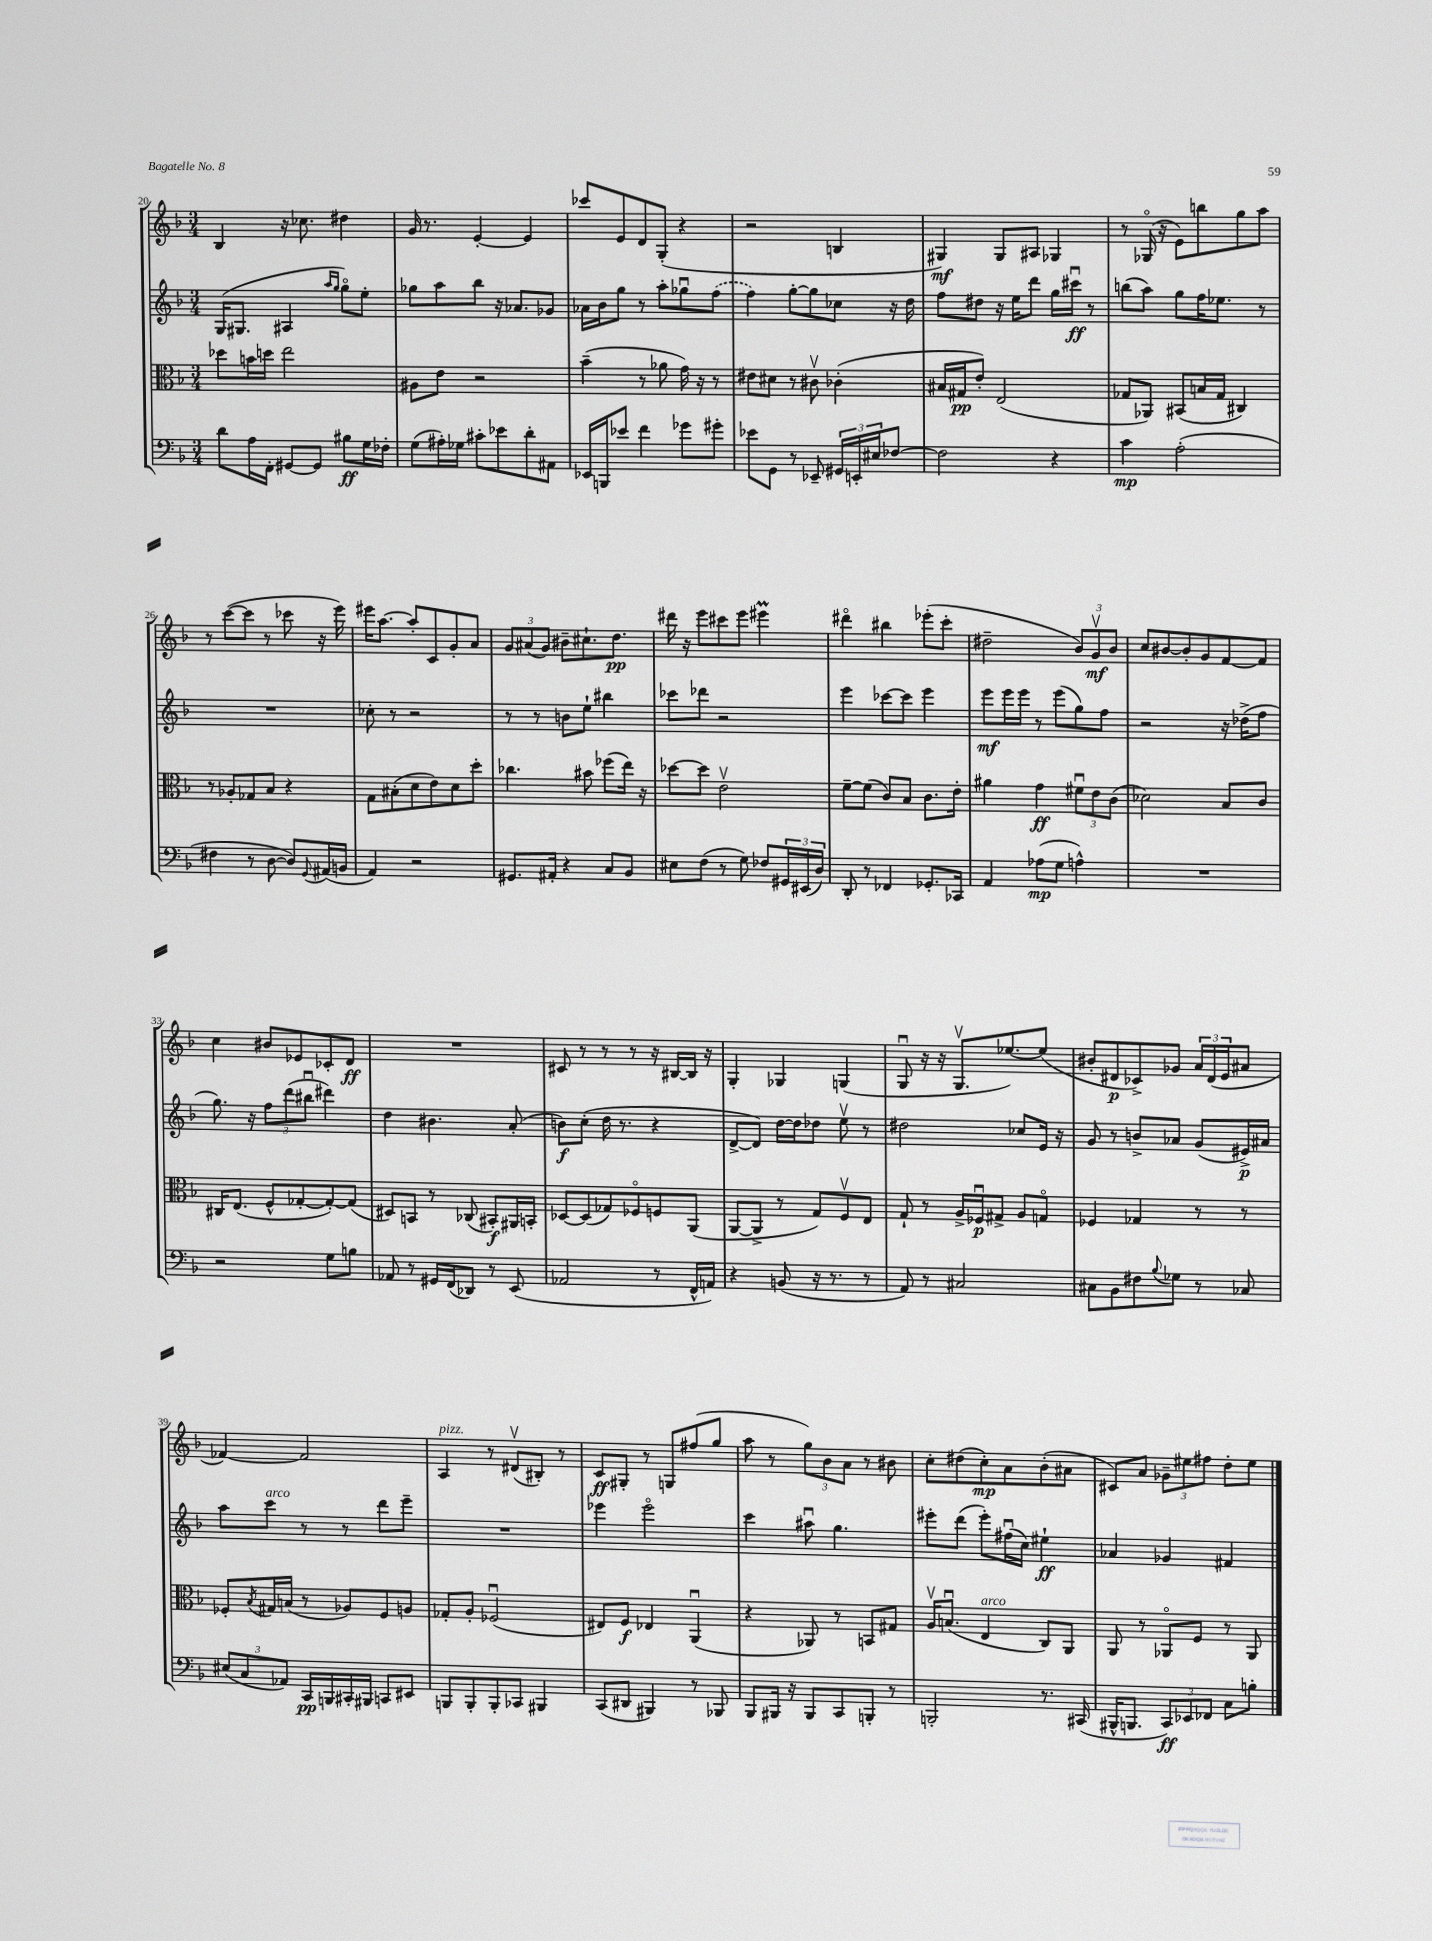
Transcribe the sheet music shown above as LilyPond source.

<<
\new StaffGroup <<
\new Staff = "s0" {
    \clef treble \key f \major \numericTimeSignature \time 3/4
    bes4 r16 ces''8. dis''4 |
    g'16 r8. e'4~-. e'4 |
    ces'''8 e'8 d'8 g8-.( r4 |
    r2 b4 |
    gis4\mf) gis8 ais8 ges4 |
    r8 ges16\flageolet( r16 e'8) b''8 g''8 a''8 |
    r8 c'''8~( c'''8 r8 ces'''8 r16 e'''16) |
    eis'''16 a''8.~ a''8-. c'8 g'8-. a'8 |
    \tuplet 3/2 { g'8 ais'8( g'8) } bis'8-- cis''8.-! d''8.\pp |
    dis'''16 r16 e'''8 cis'''8 e'''8 eis'''4\prall |
    dis'''4\flageolet bis''4 ees'''8-.( c'''8-. |
    dis''2-- \tuplet 3/2 { bes'8) g'8\upbow\mf bes'8 } |
    c''8 bis'8~ bis'8-. g'8 f'8~ f'8 |
    c''4 bis'8 ees'8 ces'8-. d'8\ff |
    R2. |
    cis'8 r8 r8 r8 r16 bis16~ bis16 r16 |
    g4-. ges4 g4( |
    g8\downbow r16 r16 g8.\upbow ees''8.~) ees''8( |
    bis'8-. dis'8\p ces'8->) ges'8 \tuplet 3/2 { a'16 dis'16( e'16 } ais'8 |
    fes'4~) fes'2 |
    a4^\markup { \italic "pizz." } r8 dis'8\upbow( bis8-.) r8 |
    c'8\ff gis8-. r8 g8 fis''8( g''8 |
    a''8 r8 \tuplet 3/2 { g''8) bes'8 a'8 } r8 bis'8 |
    c''8-. dis''8( c''8-.\mp) a'8 bes'8-.( ais'8 |
    cis'8) a'8 \tuplet 3/2 { ges'8-- eis''8 fis''8 } d''8-. eis''8 \bar "|." |
}
\new Staff = "s1" {
    \clef treble \key f \major \numericTimeSignature \time 3/4
    g16( gis8. ais4 \grace { a''16 g''16 } g''8\flageolet) e''8-. |
    ges''8 a''8 bes''8 r16 aes'8. ges'8 |
    aes'16 bes'16 g''8 r8 a''8-. ges''8\downbow \once \slurDashed f''8( |
    f''4) g''8~-. g''8 ces''8 r16 d''16 |
    f''8 dis''8 r16 e''16 d'''8 g''16 cis'''16\downbow\ff r8 |
    b''8( a''8) g''8 f''16 ees''8. r8 |
    R2. |
    ces''8-. r8 r2 |
    r8 r8 b'8 e''8-! bis''4 |
    ces'''8 des'''8 r2 |
    e'''4 ces'''8~ ces'''8 e'''4 |
    e'''8\mf e'''16 e'''16 r8 e'''8( g''8) f''8 |
    r2 r16 des''16->( f''8 |
    g''8.) r16 \tuplet 3/2 { f''8 d'''8( bis''8\downbow } dis'''4) |
    d''4 bis'4. a'8-.( |
    b'8\f) c''8-.( d''16 r8. r4 |
    d'8~-> d'8) d''16~ d''16 des''8 e''8\upbow r8 |
    dis''2 ces''8 e'16 r16 |
    g'8 r8 b'8-> aes'8 g'8( eis'16->\p) ais'16 |
    a''8 c'''8^\markup { \italic "arco" } r8 r8 d'''8 e'''8-- |
    R2. |
    ees'''4 ees'''2\flageolet |
    c'''4 ais''8\downbow g''4. |
    eis'''8-. d'''8( eis'''8-.) fis''16\downbow( c''16) eis''4-!\ff |
    aes'4 ges'4 fis'4 \bar "|." |
}
\new Staff = "s2" {
    \clef alto \key f \major \numericTimeSignature \time 3/4
    des''8 b'16 d''16 e''2 |
    ais8 e'8 r2 |
    bes'4--( r8 aes'8 g'16) r16 r8 |
    eis'8 dis'8 r8 cis'8\upbow ces'4-.( |
    bis16 gis16\pp e'8-.) e2( |
    ges8 aes,8) bis,8( b16 ges16 cis4) |
    r8 aes8-. ges8 bes8 r4 |
    g8 bis8-.( d'8 e'8) d'8 d''8-. |
    ces''4. bis'8 fes''8( e''16) r16 |
    des''8~ des''8 e'2\upbow |
    f'8~-- f'8( c'8) bes8 c'8. e'16-. |
    ais'4 g'4\ff \tuplet 3/2 { fis'8\downbow e'8 c'8( } |
    des'2) bes8 c'8 |
    cis16 e8.( f8-^ ges8~-. ges8~-.) ges8( |
    dis8) b,8 r8 ces8( bis,8-.\f) ais,16 b,16-. |
    des8~ des8( ges8) fes8\flageolet f8 a,8( |
    a,8~ a,8-> r8 g8) f8\upbow e8 |
    g8-! r8 a16-> fes16\downbow\p gis8-> a8 g8\flageolet |
    fes4 ges4 r8 r8 |
    fes8-. \acciaccatura { bes8 } gis16 b16( r8 aes8) fes8 a8 |
    ges8-. a8-. fes2\downbow( |
    eis8) f8\f ees4 a,4\downbow( |
    r4 aes,8) r8 b,8 gis8 |
    a16\upbow b8.\downbow( e4^\markup { \italic "arco" } c8) a,8 |
    a,8 r8 aes,8\flageolet f8 r8 aes,8 \bar "|." |
}
\new Staff = "s3" {
    \clef bass \key f \major \numericTimeSignature \time 3/4
    d'8 a16 f,16-. gis,8~ gis,8 bis8\ff g16 fes16-. |
    g8( ais16-.) ges16 cis'8-. ees'8 d'8-. ais,8 |
    ees,16 b,,16 ees'8 f'4 ges'8 gis'8-. |
    ees'8 g,8 r8 ees,8-- \tuplet 3/2 { gis,16 e,16-. eis16 } fes8~ |
    fes2 r4 |
    c'4\mp a2-.( |
    fis4 r8 d8~ d8) \appoggiatura { g,8 } ais,16( b,16 |
    a,4) r2 |
    gis,8. ais,16-. r4 c8 bes,8 |
    eis8 f8( r8 g8) fes8 \tuplet 3/2 { gis,16 eis,16( d16) } |
    d,8-. r8 fes,4 ges,8.-. ces,16 |
    a,4 aes8\mp( g8 a4-^) |
    R2. |
    r2 g8 b8 |
    aes,8 r8 gis,16 f,16( des,8) r8 e,8( |
    aes,2 r8 f,16-^ a,16) |
    r4 b,8( r16 r8. r8 |
    a,8) r8 cis2 |
    cis8 bes,8 fis8 \appoggiatura { bes8 } ges8 r8 ces8 |
    \tuplet 3/2 { eis8( c8 aes,8) } c,16\pp b,,16 cis,16-. bis,,16 c,8 eis,8 |
    b,,8 b,,8-. b,,8-. ces,8 bis,,4 |
    c,8( dis,8 bis,,4) r8 bes,,8 |
    bes,,8 bis,,16 r16 bis,,8 c,8 b,,8-. r8 |
    b,,2-. r8. cis,16( |
    bis,,16-^ b,,8. \tuplet 3/2 { c,8\ff) ees,8 fes,8 } c8 b8-. \bar "|." |
}
>>
>>
\layout { \context { \Score currentBarNumber = #20 } }
